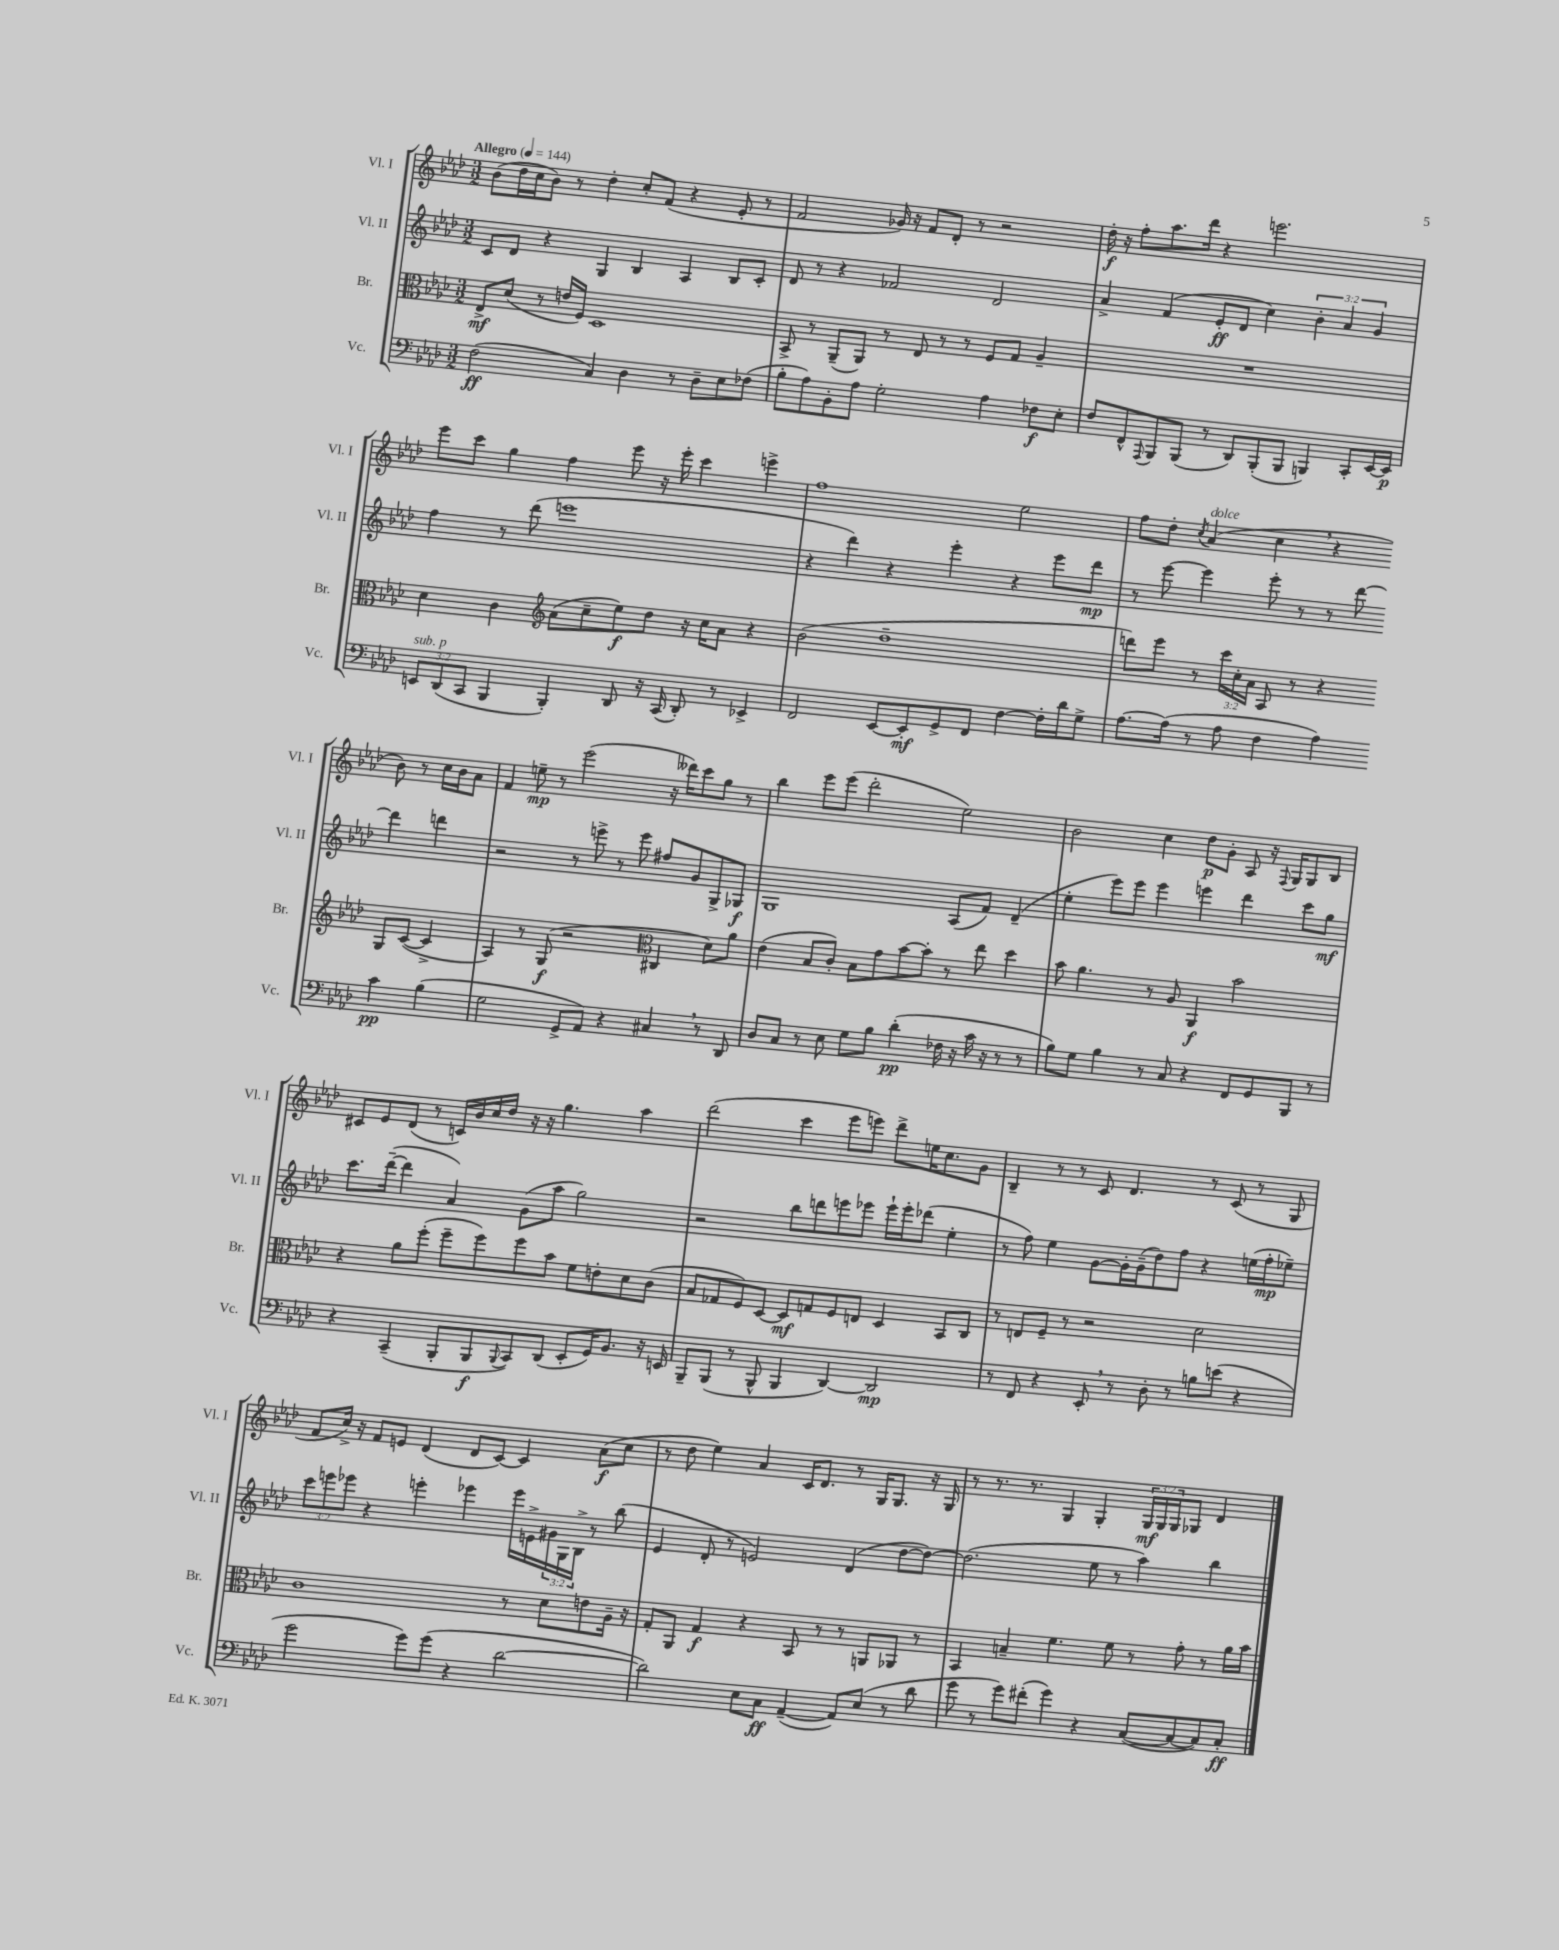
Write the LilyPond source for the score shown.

<<
\new StaffGroup <<
\new Staff = "s0" \with { instrumentName = "Vl. I" shortInstrumentName = "Vl. I" } {
    \clef treble \key aes \major \numericTimeSignature \time 3/2 \override Staff.TupletNumber.text = #tuplet-number::calc-fraction-text \tempo "Allegro" 4 = 144
    bes'8( des''16 c''16 bes'8) r8 des''4-. c''8-. f'8( r4 ees'8-. r8 |
    f'2 ges'16) r16 f'8 des'8-. r8 r2 |
    des''16-.\f r16 f''8-. aes''8. des'''16 r4 e'''2. |
    ees'''8 c'''8 g''4 f''4 ees'''8 r16 ees'''16-. c'''4 e'''4-> |
    f''1 ees''2 |
    f''8 des''8-. \acciaccatura { c''8 } aes'4^\markup { \italic "dolce" }( c''4 \breathe r4 bes'8) r8 c''16 bes'16 aes'8 |
    f'4 e''8--\mp r8 ees'''2( r16 deses'''16) c'''8 g''8 r8 |
    bes''4 ees'''8 ees'''8( des'''2-. ees''2) |
    bes'2 c''4 des''8\p g'8-. aes8 r16 \appoggiatura { f8 } g16 g8 bes8 |
    cis'8 ees'8 des'8( r8 c'16) bes'16 c''16 des''16 r16 r16 g''4. aes''4 |
    des'''2( c'''4 ees'''8 e'''8) des'''8-> e''16 c''8. g'8 |
    bes4-- r8 r8 c'8 des'4. r8 c'8( r8 g8 |
    f'8 c''16->) r16 f'8 e'8 des'4( des'8 c'8~) c'4 aes'8\f( c''8 |
    r8 des''8 ees''4) aes'4 c'16 des'8. r8 g16 g8. r16 g16 |
    r8 r8. r8. g4 g4-. \tuplet 3/2 { g16\mf g16 g16 } ges8 des'4 \bar "|." |
}
\new Staff = "s1" \with { instrumentName = "Vl. II" shortInstrumentName = "Vl. II" } {
    \clef treble \key aes \major \numericTimeSignature \time 3/2 \override Staff.TupletNumber.text = #tuplet-number::calc-fraction-text
    c'8 des'8 r4 g4 bes4 aes4 bes8 c'8-. |
    des'8 r8 r4 fes'2 des'2 |
    aes'4-> f'4( ees'8-.\ff des'8 c''4) \tuplet 3/2 { bes'4-. aes'4 g'4 } |
    f''4 r8 des'''8( e'''1 |
    r4 des'''4) r4 ees'''4-. r4 ees'''8 des'''8\mp |
    r8 ees'''8~ ees'''4 ees'''8-. r8 r8 des'''8~ des'''4 d'''4 |
    r2 r8 e'''8-> r8 e'''8 fis''8 g'8 g8-> ges8\f |
    g1 aes8( f'8) des'4--( |
    ees''4-. ees'''8) ees'''8 ees'''4 e'''4 des'''4 c'''8 g''8\mf |
    c'''8. des'''16~--( des'''4 aes'4) g'8( aes''8 g''2) |
    r2 bes''8 d'''8 e'''8 ees'''8 ees'''16-! ees'''16-. des'''8( ees''4-. |
    r8 f''8) ees''4 g'8~ g'16-. g'16--( des''8) f''8 r4 e''16( f''16-.\mp ees''8--) |
    \tuplet 3/2 { c'''8 e'''8 ees'''8 } r4 e'''4-. ees'''4 ees'''16 e'16-> \tuplet 3/2 { gis'16 g16 bes16-> } r8 bes''8( |
    ees'4 des'8-. r8 e'2) des'4( des''8~ des''8~) |
    des''2.( ees''8 r8 aes''4) bes''4 \bar "|." |
}
\new Staff = "s2" \with { instrumentName = "Br." shortInstrumentName = "Br." } {
    \clef alto \key aes \major \numericTimeSignature \time 3/2 \override Staff.TupletNumber.text = #tuplet-number::calc-fraction-text
    ees8->\mf des'8( r8 e'16 f16) des1 |
    bes,8-> r8 aes,8--( aes,8) r8 ees8 r8 r8 f8 g8 aes4-- |
    R1. |
    des'4 c'4 \clef treble aes'8( c''8-- ees''8\f) des''8 r16 c''16 aes'8 r4 |
    bes'2( des''1-- |
    d'''8) ees'''8 r8 \tuplet 3/2 { c'''16 c''16-. aes'16 } aes8 r8 r4 g8 c'8~( c'4-> |
    aes4) r8 g8\f( r2 \clef alto cis4 des'8) aes'8 |
    ees'4( bes8 c'8-.) bes8 g'8 bes'8~ bes'8-. r8 ees''8 des''4 |
    bes'8 aes'4. r8 aes8 aes,4\f bes'2 |
    r4 aes'8 f''8-.( f''8-- f''8) f''8 bes'8 f'8 e'8-. des'8 c'8( |
    bes8 ges8 f8) des8~ des8\mf g8 f8 e8 des4 bes,8 c8 |
    r8 e8 f8-- r8 r2 des'2 |
    c'1 r8 des'8 e'8 aes16-- r16 |
    g8-. aes,8 g4\f r4 bes,8 r8 r8 a,8 aes,8 r8 |
    bes,4 b4-- f'4. f'8 r8 g'8-. r8 aes'16 bes'16 \bar "|." |
}
\new Staff = "s3" \with { instrumentName = "Vc." shortInstrumentName = "Vc." } {
    \clef bass \key aes \major \numericTimeSignature \time 3/2 \override Staff.TupletNumber.text = #tuplet-number::calc-fraction-text
    f2\ff( c4) des4 r8 des8-- ees8 fes8( |
    bes8-. aes8) bes,8-. aes8 g2-. aes4 fes8\f ees8-. |
    f8 f,8-^ \appoggiatura { aes,,8 } bes,,8 bes,,8( r8 des,8) bes,,8-.( bes,,8 b,,4) c,8-. ees,16~ ees,16\p |
    \tuplet 3/2 { e,8^\markup { \italic "sub. p" } des,8( c,8 } bes,,4 bes,,4-.) des,8 r16 c,16( des,8-.) r8 ees,4-> |
    f,2 ees,8~ ees,8-.\mf g,8-> f,8 f4~ f16-. des'16 g8-> |
    aes8.~ aes16( r8 aes8 f4 aes4) c'4\pp bes4( |
    g2 g,8-> aes,8) r4 cis4 \breathe r8 des,8 |
    des8 c8 r8 ees8 g8 bes8 des'4-.\pp( fes16 r16 c'16 r16 r8 r8 |
    bes8) g8 bes4 r8 c8 r4 f,8 g,8 bes,,8 r8 |
    r4 c,4--( bes,,8-. bes,,8\f \appoggiatura { bes,,8 } c,8) des,8( ees,8-. g,16) bes,8. r16 e,16 |
    bes,,8-- bes,,8( r8 bes,,8-^ bes,,4 des,4~) des,2\mp |
    r8 f,8 r4 ees,8-. \breathe r8 des8-. r8 b8 e'8( r4 |
    g'2 g'8) g'8( r4 des'2~ |
    des'2) ees8 c8\ff aes,4~--( aes,8) ees8( r8 des'8 |
    g'8 r8 g'8) fis'8-.( g'4) r4 c8~( c8~ c8) c8-.\ff \bar "|." |
}
>>
>>
\layout { \context { \Score \remove "Bar_number_engraver" } }
